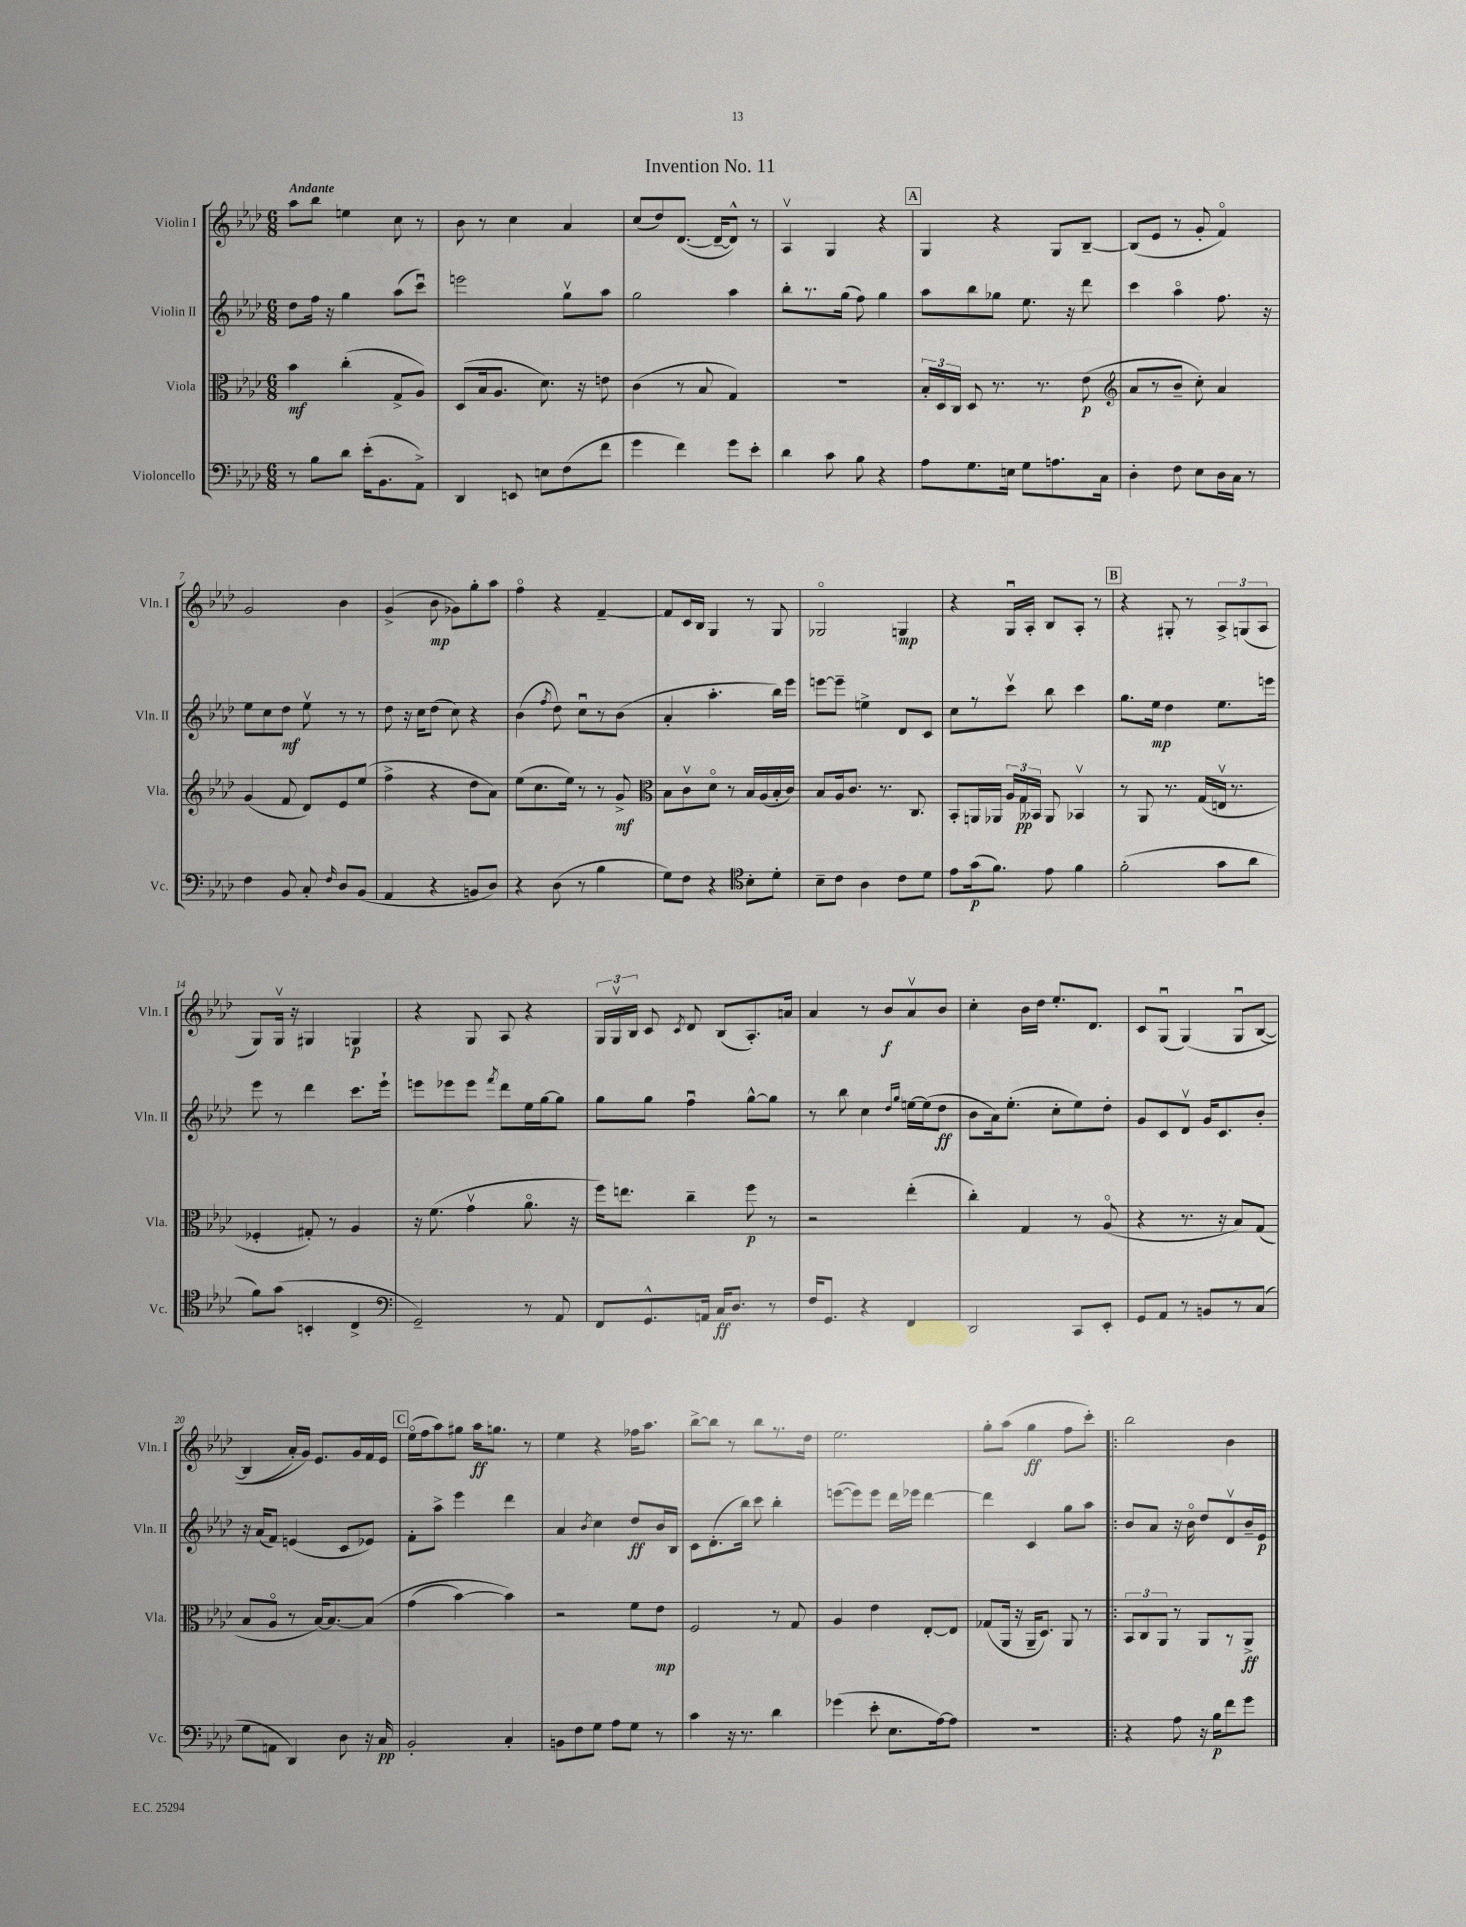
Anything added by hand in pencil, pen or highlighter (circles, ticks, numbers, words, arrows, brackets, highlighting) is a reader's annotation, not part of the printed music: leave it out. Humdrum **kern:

**kern	**dynam	**kern	**dynam	**kern	**dynam	**kern	**dynam
*part4	*part4	*part3	*part3	*part2	*part2	*part1	*part1
*staff4	*staff4	*staff3	*staff3	*staff2	*staff2	*staff1	*staff1
*I"Violoncello	*	*I"Viola	*	*I"Violin II	*	*I"Violin I	*
*I'Vc.	*	*I'Vla.	*	*I'Vln. II	*	*I'Vln. I	*
*clefF4	*	*clefC3	*	*clefG2	*	*clefG2	*
*k[b-e-a-d-]	*	*k[b-e-a-d-]	*	*k[b-e-a-d-]	*	*k[b-e-a-d-]	*
*M6/8	*	*M6/8	*	*M6/8	*	*M6/8	*
=1	=1	=1	=1	=1	=1	=1	=1
!	!	!	!	!	!	!LO:TX:a:B:t=Andante	!
8r	.	4b-\	mf	8dd-\L	.	8aa-\L	.
8B-\L	.	.	.	16ff\Jk	.	8bb-\J	.
.	.	.	.	16r	.	.	.
8d-\J	.	(4cc'\	.	4gg\	.	4een\	.
(16e-'\KL	.	.	.	.	.	.	.
8.BB-\	.	.	.	.	.	.	.
.	.	8G^/L	.	(8aa-\L	.	8cc\	.
8AA-^\J)	.	8A-/J)	.	8cccu\J)	.	8r	.
=2	=2	=2	=2	=2	=2	=2	=2
4DD-/	.	(8D-/L	.	2eeen\	.	8b-\	.
.	.	16B-/k	.	.	.	8r	.
.	.	8.A-/J	.	.	.	.	.
8EEn/	.	.	.	.	.	4cc\	.
8En\L	.	8.d-\)	.	.	.	.	.
(8F\	.	.	.	8ggv\L	.	4a-/	.
.	.	16r	.	.	.	.	.
8f\J	.	8en\	.	8aa-\J	.	.	.
=3	=3	=3	=3	=3	=3	=3	=3
4g\	.	(4c\	.	2gg\	.	(8cc/L	.
.	.	.	.	.	.	8dd-/)	.
4f\)	.	8r	.	.	.	([8.d-/J	.
.	.	8B-/	.	.	.	.	.
.	.	.	.	.	.	16d-~/KL_	.
8g\L	.	4G/)	.	4aa-\	.	8d-^^/J])	.
8e-'\J	.	.	.	.	.	8r	.
=4	=4	=4	=4	=4	=4	=4	=4
4d-\	.	2.r	.	8bb-'\L	.	4A-v/	.
.	.	.	.	8.r	.	.	.
8c\	.	.	.	.	.	4G/	.
.	.	.	.	(16gg\Jk	.	.	.
8B-\	.	.	.	8ff\)	.	.	.
4r	.	.	.	4gg\	.	4r	.
!!LO:REH:place=s1:t=A
=5	=5	=5	=5	=5	=5	=5	=5
8A-\L	.	24B-'/LL	.	8aa-\L	.	4G/	.
.	.	24D-/	.	.	.	.	.
.	.	24C/JJ	.	.	.	.	.
8.G\	.	8D-/	.	8bb-\	.	.	.
.	.	8.r	.	8gg-X\J	.	4r	.
16En\Jk	.	.	.	.	.	.	.
8G\L	.	.	.	8.ee-\	.	.	.
.	.	8.r	.	.	.	.	.
8.An\	.	.	.	.	.	8G/L	.
.	.	.	.	16r	.	.	.
.	.	(8e-\	p	8ddd-\	.	[8B-~/J	.
16C\Jk	.	.	.	.	.	.	.
=6	=6	=6	=6	=6	=6	=6	=6
*	*	*clefG2	*	*	*	*	*
4D-'\	.	8a-/L	.	4ccc\	.	(8B-/L]	.
.	.	8r	.	.	.	8e-/J	.
8F\	.	8b-~/J	.	4aa-\	.	8r	.
8E-\L	.	8cc'\)	.	.	.	8g'/	.
16D-\L	.	4a-/	.	8.ff\	.	4f/)	.
16C\JJ	.	.	.	.	.	.	.
8r	.	.	.	.	.	.	.
.	.	.	.	16r	.	.	.
!!LO:LB:g=z
=7	=7	=7	=7	=7	=7	=7	=7
4F\	.	(4g/	.	8ee-\L	.	2g/	.
.	.	.	.	8cc\	.	.	.
8BB-/	.	8f/	.	8dd-\J	mf	.	.
8C'/	.	8d-/L)	.	8ee-v\	.	.	.
16qqF/	.	.	.	.	.	.	.
8D-/L	.	8e-/	.	8r	.	4b-\	.
(8BB-/J	.	(8ee-/J	.	8r	.	.	.
=8	=8	=8	=8	=8	=8	=8	=8
4AA-/	.	4ff^\	.	8dd-\	.	(4g^/	.
.	.	.	.	16r	.	.	.
.	.	.	.	16cc\KL	.	.	.
4r	.	4r	.	(8dd-\J	.	8b-\	mp
.	.	.	.	8cc\)	.	8g-X\L)	.
8BBn/L	.	8dd-\L	.	4r	.	8gg'\	.
8D-/J)	.	8a-\J)	.	.	.	8aa-\J	.
=9	=9	=9	=9	=9	=9	=9	=9
4r	.	(8ee-\L	.	(4b-\	.	4ff\	.
.	.	8.cc\	.	.	.	.	.
.	.	.	.	8qff/	.	.	.
(8D-\	.	.	.	8dd-\)	.	4r	.
.	.	16ee-\Jk)	.	.	.	.	.
8r	.	8r	.	8ccu\L	.	.	.
4B-\	.	8r	.	8r	.	[4f~/	.
.	.	8g^/	mf	(8b-\J	.	.	.
=10	=10	=10	=10	=10	=10	=10	=10
*	*	*clefC3	*	*	*	*	*
8G\L)	.	8B-\L	.	4a-'/	.	8f/L]	.
8F\J	.	8cv\	.	.	.	16c/L	.
.	.	.	.	.	.	16B-/JJ	.
4r	.	8d-\J	.	4.aa-'\	.	4G/	.
.	.	8r	.	.	.	.	.
*clefC4	*	*	*	*	*	*	*
8B-'\L	.	16B-/LL	.	.	.	8r	.
.	.	(16A-/	.	.	.	.	.
8d-'\J	.	16B-'/	.	16bb-\LL)	.	8G/	.
.	.	16c/JJ)	.	16eee-\JJ	.	.	.
=11	=11	=11	=11	=11	=11	=11	=11
8B-~\L	.	8B-/L	.	[8eeen\L	.	2G-X/	.
8c\J	.	16A-/k	.	8eee~\J]	.	.	.
.	.	8.c/J	.	.	.	.	.
4A-\	.	.	.	4een^\	.	.	.
.	.	8.r	.	.	.	.	.
8c\L	.	.	.	8d-/L	.	4Gn/	mp
.	.	8.C/	.	.	.	.	.
8d-\J	.	.	.	8c/J	.	.	.
=12	=12	=12	=12	=12	=12	=12	=12
8e-\L	.	8BB-'/L	.	8cc\L	.	4r	.
(16g\k	p	16AAn/L	.	8r	.	.	.
8.f\J)	.	16AA-X/JJ	.	.	.	.	.
.	.	24A-/LL	.	8cccv\J	.	16Gu/LL	.
.	.	24G/	pp	.	.	.	.
.	.	.	.	.	.	16A-'/JJ	.
.	.	24BB--X/JJ	.	.	.	.	.
8e-\	.	8AA-/	.	8bb-\	.	8B-/L	.
4f\	.	4BB-Xv/	.	4ccc\	.	8A-'/J	.
.	.	.	.	.	.	8r	.
!!LO:REH:place=s1:t=B
=13	=13	=13	=13	=13	=13	=13	=13
(2f'\	.	8r	.	8.gg\L	.	4r	.
.	.	8AA-/	.	.	.	.	.
.	.	.	.	16ee-\Jk	mp	.	.
.	.	8.r	.	4dd-\	.	8G#X'/	.
.	.	.	.	.	.	8r	.
.	.	(16G/LL	.	.	.	.	.
8g\L	.	16Env/JJ	.	8.ee-\L	.	12A-^/L	.
.	.	8.r	.	.	.	.	.
.	.	.	.	.	.	(12Gn/	.
8a-\J	.	.	.	.	.	.	.
.	.	.	.	.	.	12A-/J	.
.	.	.	.	16eeen\Jk	.	.	.
!!LO:LB:g=z
=14	=14	=14	=14	=14	=14	=14	=14
8f\L)	.	4F-X'/	.	8eee-\	.	8G/L)	.
(8g\J	.	.	.	8r	.	16Gv/Jk	.
.	.	.	.	.	.	16r	.
4BBn'/	.	8G#X'/)	.	4ddd-\	.	4G#X/	.
.	.	8r	.	.	.	.	.
4C^/	.	4A-/	.	8.ccc\L	.	4Gn/	p
.	.	.	.	16eee-`\Jk	.	.	.
=15	=15	=15	=15	=15	=15	=15	=15
*clefF4	*	*	*	*	*	*	*
2GG~/)	.	16r	.	8eeen\L	.	4r	.
.	.	(8.f\	.	.	.	.	.
.	.	.	.	8eee-X\	.	.	.
.	.	4gv\	.	8eee-\J	.	8G/	.
.	.	.	.	8qfff/	.	.	.
.	.	.	.	8ddd-\L	.	8A-/	.
8r	.	8.a-\	.	16ee-\L	.	4r	.
.	.	.	.	[16gg\J	.	.	.
8AA-/	.	.	.	8gg\J]	.	.	.
.	.	16r	.	.	.	.	.
=16	=16	=16	=16	=16	=16	=16	=16
8FF/L	.	16ff\KL)	.	8gg\L	.	24G/LL	.
.	.	.	.	.	.	24Gv/	.
.	.	8.een\J	.	.	.	.	.
.	.	.	.	.	.	24B-/JJ	.
8.GG^^/	.	.	.	8gg\J	.	8c/	.
.	.	.	.	.	.	8qc/	.
.	.	4cc~\	.	4ffu\	.	8d-/	.
16AAn/Jk	.	.	.	.	.	.	.
16C/KL	ff	.	.	.	.	(8B-/L	.
8.D-/J	.	.	.	.	.	.	.
.	.	8ff\	p	[8gg^^\L	.	8.A-'/)	.
8r	.	8r	.	8gg\J]	.	.	.
.	.	.	.	.	.	16an/Jk	.
=17	=17	=17	=17	=17	=17	=17	=17
16F/KL	.	2r	.	8r	.	4a-/	.
8.GG/J	.	.	.	.	.	.	.
.	.	.	.	8bb-\	.	.	.
4r	.	.	.	4cc\	.	8r	.
.	.	.	.	.	.	8b-/L	f
.	.	.	.	16qqdd-/LL	.	.	.
.	.	.	.	16qqgg/JJ	.	.	.
4FF/	.	(4ee-'\	.	[16een\LL	.	8a-v/	.
.	.	.	.	(16ee\J]	.	.	.
.	.	.	.	8dd-\J	ff	8b-/J	.
=18	=18	=18	=18	=18	=18	=18	=18
2DD-/	.	4cc'\)	.	8b-\L	.	4cc'\	.
.	.	.	.	16a-\k)	.	.	.
.	.	.	.	(8.ee-'\J	.	.	.
.	.	4G/	.	.	.	16b-\LL	.
.	.	.	.	.	.	16dd-\JJ	.
.	.	.	.	8cc'\L	.	8.ee-'/L	.
8CC/L	.	8r	.	8ee-\)	.	.	.
.	.	.	.	.	.	8.d-/J	.
8EE-'/J	.	(8A-/	.	8dd-'\J	.	.	.
=19	=19	=19	=19	=19	=19	=19	=19
8GG/L	.	4r	.	8g/L	.	8c/L	.
8AA-/J	.	.	.	8c/	.	(8Gu/J	.
8r	.	8.r	.	8d-v/J	.	(4G/)	.
8BBn/L	.	.	.	16g/KL	.	.	.
.	.	16r	.	8.c/	.	.	.
8r	.	8B-/L)	.	.	.	8Gu/L	.
(8C/J	.	(8G/J	.	8b-'/J	.	([8B-/J	.
!!LO:LB:g=z
=20	=20	=20	=20	=20	=20	=20	=20
8G\L	.	8B-/L	.	16r	.	4B-/]	.
.	.	.	.	(16a-/KL	.	.	.
8AAn\J	.	8A-/J	.	8f/J)	.	.	.
4DD-/)	.	8r	.	(4en/	.	16a-'/LL)	.
.	.	.	.	.	.	16g/JJ)	.
.	.	[16B-/KL)	.	.	.	8.e-/L	.
.	.	8.B-/_	.	.	.	.	.
8D-\	.	.	.	8c/L	.	.	.
.	.	.	.	.	.	16g/L	.
16r	.	(8B-/J]	.	8e-X/J)	.	16f/	.
16C/	pp	.	.	.	.	16e-/JJ	.
!!LO:REH:place=s1:t=C
=21	=21	=21	=21	=21	=21	=21	=21
2BB-'/	.	(4g\	.	8f'\L	.	(16ee-\LL	.
.	.	.	.	.	.	16ff\J	.
.	.	.	.	8aa-^\J	.	8aa-\)	.
.	.	[4b-\)	.	4eee-\	.	8gg#X\J	.
.	.	.	.	.	.	16aa-\KL	ff
.	.	.	.	.	.	8.ggn\J	.
4C'/	.	4b-\])	.	4ddd-\	.	.	.
.	.	.	.	.	.	8r	.
=22	=22	=22	=22	=22	=22	=22	=22
8BBn\L	.	2r	.	4a-/	.	4ee-\	.
8F\	.	.	.	.	.	.	.
.	.	.	.	8qb-/	.	.	.
8G\J	.	.	.	4cc\	.	4r	.
8A-\L	.	.	.	.	.	.	.
8G\J	.	8f\L	.	8dd-/L	ff	16ff-X\KL	.
.	.	.	.	.	.	8.aa-\J	.
8r	.	8e-\J	mp	16b-/L	.	.	.
.	.	.	.	16B-/JJ	.	.	.
=23	=23	=23	=23	=23	=23	=23	=23
4c\	.	2F/	.	8c\L	.	[8bb-^\L	.
.	.	.	.	(8.d-'\	.	8bb-\J]	.
16r	.	.	.	.	.	8r	.
8.r	.	.	.	16bb-\Jk)	.	.	.
.	.	.	.	8ccc\	.	8bb-\L	.
4d-\	.	8r	.	4bb-'\	.	8.r	.
.	.	8G/	.	.	.	.	.
.	.	.	.	.	.	16dd-\Jk	.
=24	=24	=24	=24	=24	=24	=24	=24
(4g-X\	.	4A-/	.	([8eeen\L	.	2.ee-\	.
.	.	.	.	8eee\])	.	.	.
8e-'\	.	4e-\	.	8eee\J	.	.	.
8.E-\L	.	.	.	16ddd-\LL	.	.	.
.	.	.	.	16eee-X\JJ	.	.	.
.	.	[8E-'/L	.	[4ddd-\	.	.	.
[16A-\k)	.	.	.	.	.	.	.
8A-\J]	.	8E-/J]	.	.	.	.	.
=25	=25	=25	=25	=25	=25	=25	=25
2.r	.	(8G-X/L	.	4ddd-\]	.	8gg'\L	.
.	.	16AA-/Jk	.	.	.	(8aa-\J	.
.	.	16r	.	.	.	.	.
.	.	16AA-~/KL	.	4c/	.	4gg\	ff
.	.	8.D-/J)	.	.	.	.	.
.	.	8AA-/	.	8gg\L	.	8ff\L	.
.	.	8r	.	8aa-\J	.	8ccc'\J)	.
=26!|:	=26!|:	=26!|:	=26!|:	=26!|:	=26!|:	=26!|:	=26!|:
4r	.	12BB-/L	.	8b-/L	.	2bb-\	.
.	.	12C/	.	.	.	.	.
.	.	.	.	8a-/J	.	.	.
.	.	12AA-/J	.	.	.	.	.
8A-\	.	8r	.	16r	.	.	.
.	.	.	.	16b-\	.	.	.
16r	.	8AA-/L	.	8dd-/L	.	.	.
16B-\KL	p	.	.	.	.	.	.
8f\	.	8r	.	8d-v/	.	4b-\	.
8g\J	.	8AA-^/J	ff	16b-~/L	.	.	.
.	.	.	.	16e-/JJ	p	.	.
==	==	==	==	==	==	==	==
*-	*-	*-	*-	*-	*-	*-	*-
